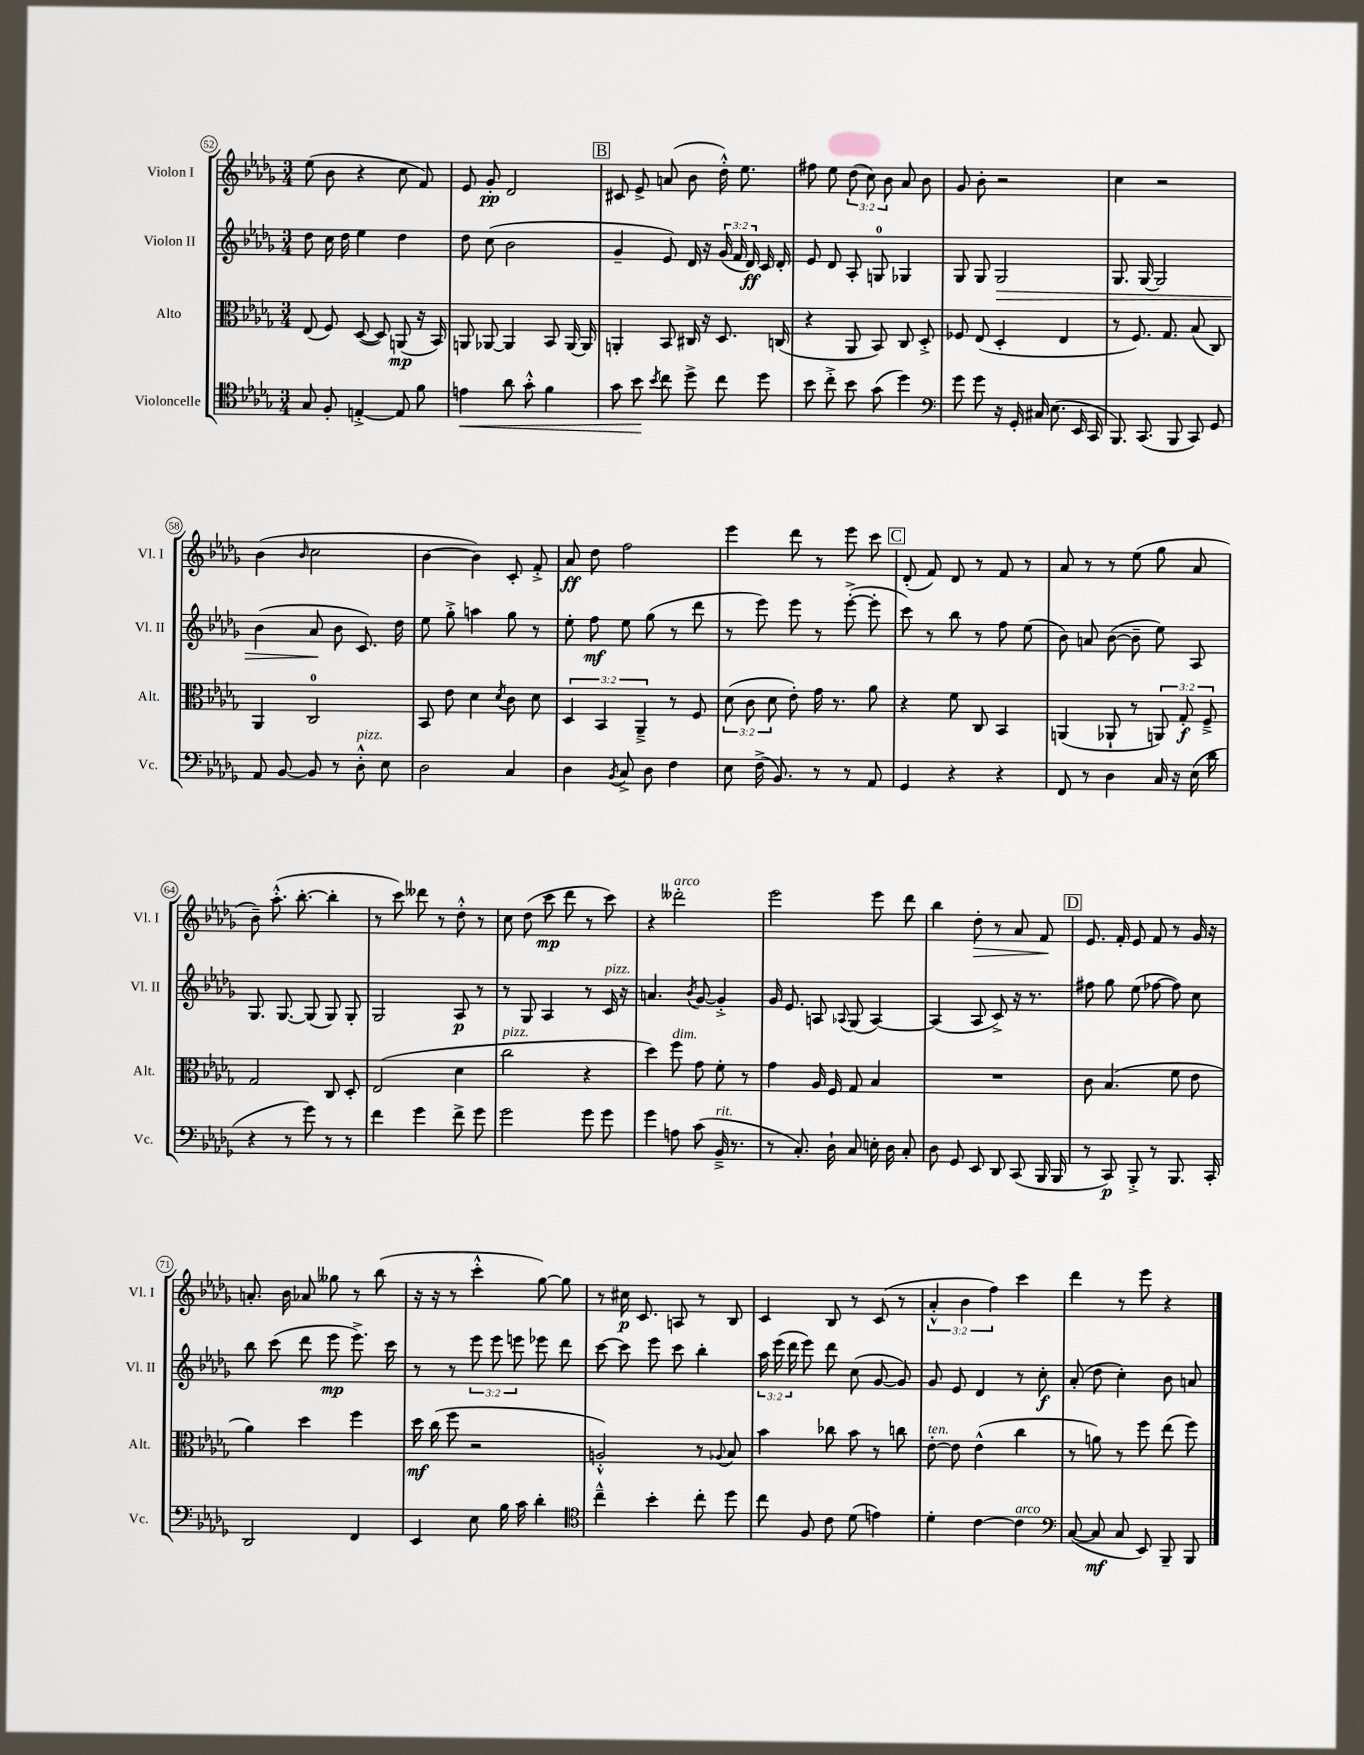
<<
\new StaffGroup <<
\new Staff = "s0" \with { instrumentName = "Violon I" shortInstrumentName = "Vl. I" } {
    \clef treble \key des \major \numericTimeSignature \time 3/4 \override Staff.TupletNumber.text = #tuplet-number::calc-fraction-text
    \autoBeamOff ees''8( bes'8 r4 c''8 f'8) |
    ees'8 ges'8-.\pp des'2 |
    \mark \markup { \box "B" } cis'8 ees'8-> a'8( bes'8 des''16-.-^) ees''8. |
    fis''8 ees''8 \tuplet 3/2 { des''8( c''8) bes'8 } aes'8 bes'8 |
    ges'8 bes'8-. r2 |
    c''4 r2 |
    bes'4( \grace { bes'16 } c''2 |
    bes'4~ bes'4) c'8-. f'8-.-> |
    aes'8\ff des''8 f''2 |
    ees'''4 des'''8 r8 ees'''8 c'''8 |
    \mark \markup { \box "C" } des'8-.( f'8) des'8 r8 f'8 r8 |
    aes'8 r8 r8 ees''8( ges''8 aes'8 |
    bes'8--) aes''8.-.-^( bes''8.~-. bes''4-. |
    r8 c'''8) deses'''8 r8 des''8-.-^ r8 |
    c''8 des''8( c'''8\mp des'''8 r8 c'''8) |
    r4 deses'''2-.^\markup { \italic "arco" } |
    ees'''2 ees'''8 des'''8 |
    bes''4 des''8-.\> r8 aes'8 f'8\! |
    \mark \markup { \box "D" } ees'8. f'16-. ees'8 f'8 r8 ges'16 r16 |
    a'8.-. bes'16 aes'8 geses''8 r8 bes''8( |
    r16 r16 r8 c'''4-.-^ ges''8~) ges''8 |
    r8 cis''16\p c'8. a8 r8 bes8 |
    c'4 bes8 r8 c'8( r8 |
    \tuplet 3/2 { aes'4-.-^ bes'4 f''4) } c'''4 |
    des'''4 r8 ees'''8 r4 \bar "|." |
}
\new Staff = "s1" \with { instrumentName = "Violon II" shortInstrumentName = "Vl. II" } {
    \clef treble \key des \major \numericTimeSignature \time 3/4 \override Staff.TupletNumber.text = #tuplet-number::calc-fraction-text
    \autoBeamOff des''8 c''16 des''16 ees''4 des''4 |
    des''8 c''8( bes'2 |
    \mark \markup { \box "B" } ges'4-- ees'8) des'16 r16 \tuplet 3/2 { ges'16( f'16 des'16\ff) } c'16 des'16-. |
    ees'8 des'8 aes8-. g8-0 ges4 |
    ges8 ges8 ges2\> |
    ges8. ges16~ ges2 |
    bes'4( aes'8\! bes'8 c'8.) des''16 |
    ees''8 ges''8-.-> a''4 ges''8 r8 |
    ees''8-. f''8\mf ees''8 ges''8( r8 des'''8 |
    r8 ees'''8) ees'''8 r8 ees'''8~-.->( ees'''8-. |
    \mark \markup { \box "C" } c'''8) r8 bes''8 r8 f''8 ees''8( |
    bes'8) a'8 bes'8~( bes'8-- ees''8) aes8 |
    ges8. ges8.~ ges8( ges8) ges8-. |
    ges2 aes8\p r8 |
    r8 ges8 aes4 r8 c'16^\markup { \italic "pizz." } r16 |
    a'4. \acciaccatura { bes'8 } ges'8~ ges'4-.-> |
    ges'16 ees'8. a8 \appoggiatura { aes8 } ges8( aes4~) |
    aes4( aes8 c'8->) r16 r8. |
    \mark \markup { \box "D" } fis''8 ges''8 ees''8( fes''8~ fes''8) c''8 |
    bes''8 c'''8( des'''8 ees'''8\mp ees'''8.->) c'''16 |
    r8 r8 \tuplet 3/2 { ees'''8 ees'''8 e'''8 } ees'''8 des'''8 |
    c'''8~ c'''8 ees'''8 c'''8 bes''4-. |
    \tuplet 3/2 { aes''16 ees'''16( des'''16 } ees'''8) des'''8 c''8( ges'8~ ges'8) |
    ges'8 ees'8 des'4 r8 c''8-.\f |
    aes'8-.( des''8 c''4-.) bes'8 a'8 \bar "|." |
}
\new Staff = "s2" \with { instrumentName = "Alto" shortInstrumentName = "Alt." } {
    \clef alto \key des \major \numericTimeSignature \time 3/4 \override Staff.TupletNumber.text = #tuplet-number::calc-fraction-text
    \autoBeamOff ees8( f8) des8~( des8) a,8\mp( r16 bes,16) |
    a,8 aes,8~ aes,4 bes,8 aes,16~ aes,16 |
    \mark \markup { \box "B" } a,4-. bes,8 cis16 r16 des8. c16( |
    r4 aes,8 bes,8) c8 des8-.-> |
    fes8 ees8( des4-. ees4 |
    r8 f8.) ges8. bes8( c8) |
    aes,4 c2-0 |
    bes,8 ees'8 des'4 \acciaccatura { des'8 } c'8 des'8 |
    \tuplet 3/2 { des4 bes,4 aes,4---> } r8 f8 |
    \tuplet 3/2 { des'8( c'8 des'8 } ees'8-.) ges'16 r8. aes'8 |
    \mark \markup { \box "C" } r4 f'8 c8 bes,4 |
    a,4( aes,8-! r8 \tuplet 3/2 { a,8) ges8-.\f f8---> } |
    ges2 c8 des8-. |
    ees2( des'4 |
    c''2^\markup { \italic "pizz." } r4 |
    des''4) f''8^\markup { \italic "dim." } ges'8 f'8-. r8 |
    ges'4 aes16 f16 ges8 bes4 |
    R2. |
    \mark \markup { \box "D" } c'8 bes4.( f'8 ees'8 |
    aes'4) des''4 f''4 |
    des''16\mf c''16( f''8 r2 |
    a2-.-^) r8 \appoggiatura { aes8 } bes8 |
    bes'4 ces''8 bes'8 r8 c''8 |
    ees'8~-.^\markup { \italic "ten." } ees'8 ees'4-^( c''4 |
    r8 a'8) r8 f''8 ees''8( f''8) \bar "|." |
}
\new Staff = "s3" \with { instrumentName = "Violoncelle" shortInstrumentName = "Vc." } {
    \clef tenor \key des \major \numericTimeSignature \time 3/4
    \autoBeamOff ges8 f8-. e4~-.-> e8 f'8 |
    e'4\< aes'8 ges'8-.-^ f'4 |
    \mark \markup { \box "B" } ges'8 bes'8\! \acciaccatura { bes'8 } c''8 des''8-> c''8 des''8 |
    bes'8 c''8-.-> bes'8 ges'8( des''4) |
    \clef bass ges'8 ges'8 r16 ges,16-. cis16 ees8.( ees,16 c,16 |
    bes,,8.) c,8.( bes,,8 c,8) ges,8 |
    aes,8 bes,8~ bes,8 r8 des8-.-^^\markup { \italic "pizz." } ees8 |
    des2 c4 |
    des4 \acciaccatura { bes,8 } c8-> des8 f4 |
    ees8 f16->( bes,8.) r8 r8 aes,8 |
    \mark \markup { \box "C" } ges,4 r4 r4 |
    f,8 r8 des4 c16 r16 ees16( des'16 |
    r4 r8 ges'8) r8 r8 |
    f'4 ges'4 f'8-> ges'8 |
    ges'2 ges'8 ges'8 |
    ges'4 a8 c'8( bes,16--->^\markup { \italic "rit." } r8. |
    r8 c8.-.) des16-! c8 e16-. des16 c8-. |
    des8 ges,8 ees,8 des,8 c,8( bes,,16 bes,,16 |
    \mark \markup { \box "D" } r8 c,8\p) bes,,8-.-> r8 bes,,8. c,16-. |
    des,2 f,4 |
    ees,4 ees8 bes16 c'16 des'4-. |
    \clef tenor c''4---^ bes'4-. c''8-. des''8 |
    c''8 f8 c'8 des'8( e'4) |
    des'4-. c'4~ c'4^\markup { \italic "arco" } |
    \clef bass c8~( c8\mf c8 ees,8) bes,,8-- bes,,8 \bar "|." |
}
>>
>>
\layout { \context { \Score currentBarNumber = #52 \override BarNumber.stencil = #(make-stencil-circler 0.1 0.3 ly:text-interface::print) } }
